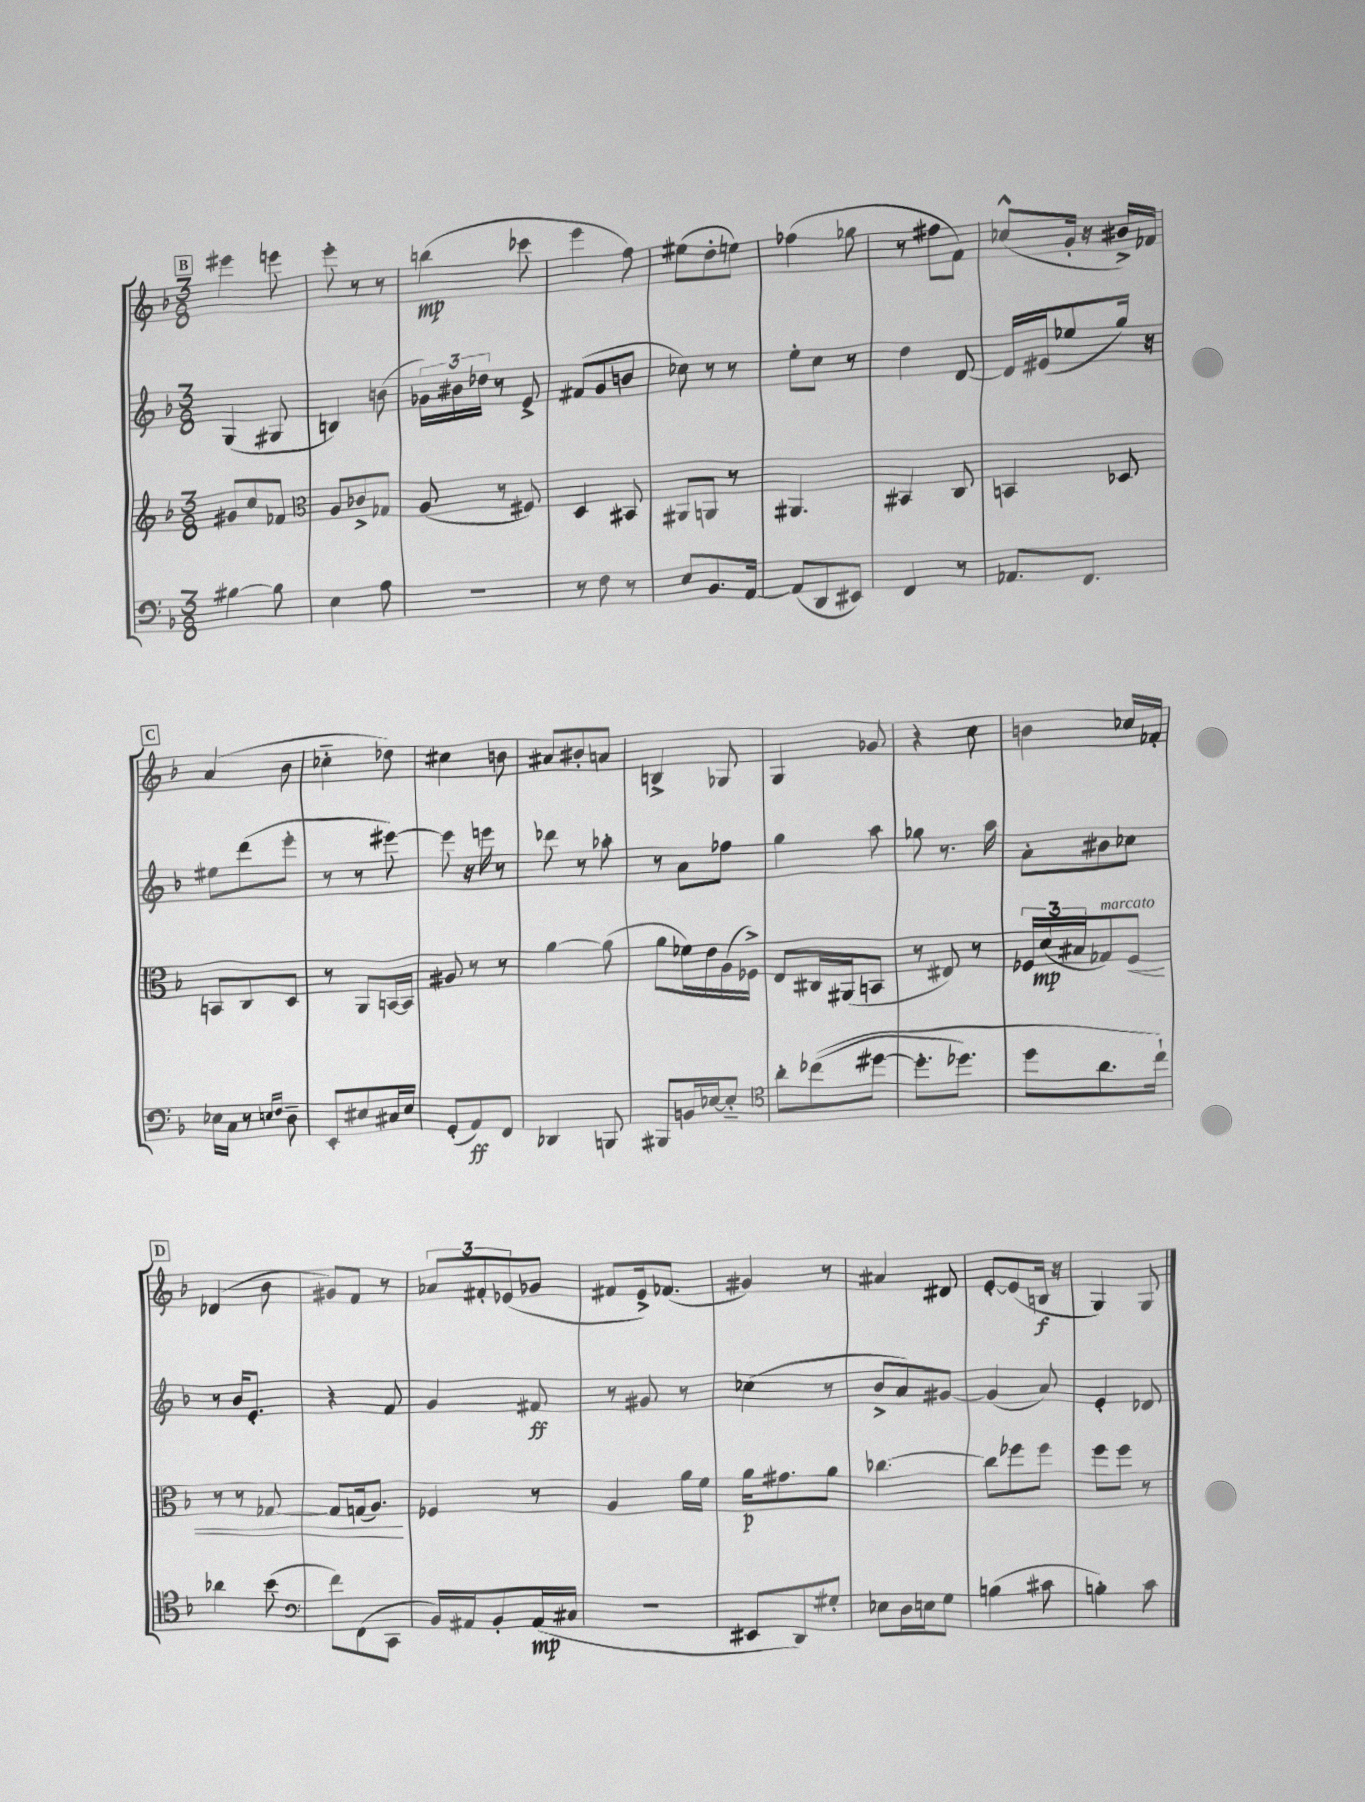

**kern	**kern	**kern	**kern
*staff4	*staff3	*staff2	*staff1
*clefF4	*clefG2	*clefG2	*clefG2
*k[b-]	*k[b-]	*k[b-]	*k[b-]
*M3/8	*M3/8	*M3/8	*M3/8
[4B#	8g#	(4G	4eee#
.	8cc	.	.
8B#]	8f-	8G#	8eee
=	=	=	=
*	*clefC3	*	*
4E	8A	4B)	8eee'
.	8c-^	.	8r
8A	8G-	(8b	8r
=	=	=	=
4.r	(8A	24g-)	(4bb
.	.	24b#	.
.	.	24dd-	.
.	8r	8r	.
.	8F#)	8e^	8ccc-
=	=	=	=
8r	4D	(8f#	4eee
8F	.	8g	.
8r	8BB#	8b	8ff)
=	=	=	=
8E	8AA#	8cc-)	(8ee#
8.BB-	8AA	8r	8dd'
.	8r	8r	8ee)
[16AA	.	.	.
=	=	=	=
(8AA]	4.AA#	8ee'	(4ff-
8DD	.	8cc	.
8EE#)	.	8r	8gg-
=	=	=	=
4FF	4BB#	4dd	8r
.	.	.	8ff#
8r	8C	[8d	8f)
=	=	=	=
8.AA-	4BB	16d]	(8cc-^^
.	.	(16e#	.
.	.	8ee-	16g'
8.FF	.	.	16r
.	8D-	16gg)	16b#^)
.	.	16r	16f-
=	=	=	=
16E-	8BB	8ee#	(4a
16C	.	.	.
8r	8C	(8ddd	.
16qqE	.	.	.
16qqF	.	.	.
8D~	8D	8eee'	8b-
=	=	=	=
8EE'	8r	8r	4cc-'~
8E#	8AA	8r	.
16C#	[16BB	[8eee#)	8dd-)
16E#	16BB]	.	.
=	=	=	=
(8GG'	8A#	8eee#]	4cc#
8AA)	8r	16r	.
.	.	16eee	.
8FF	8r	8r	8b
=	=	=	=
4DD-	[4a	8ddd-	8a#
.	.	8r	8b#'
8BBB	(8a]	8aa-'	8a
=	=	=	=
8BBB#	8a	8r	4B^
16BB	16f-)	8a	.
[16E-	16e	.	.
8E-'~]	(16A	8ff-	8G-
.	16F-^)	.	.
=	=	=	=
*clefC4	*	*	*
8a'	8E	4gg	4G
&((8cc-	16C#	.	.
.	(16AA#	.	.
[8dd#	8BB	8aa	8g-
=	=	=	=
8.dd#']	8r	8gg-	4r
.	8E#)	8.r	.
8.dd-)	.	.	.
.	8r	.	8cc
.	.	16aa	.
=	=	=	=
8dd	24F-	8a'	4b
.	(24d	.	.
.	24B#	.	.
8.a	8G-)	8b#	.
.	8F-	8cc-	16cc-
16cc`&)	.	.	16f-'
=	=	=	=
4a-	8r	8r	(4d-
.	8r	16b-	.
.	.	8.e'	.
(8b-	[8G-	.	8b-
=	=	=	=
*clefF4	*	*	*
8f)	8G-]	4r	8g#)
(8FF	(16G	.	8f
.	8.A)	.	.
8CC	.	8f	8r
=	=	=	=
16BB-)	4F-	4g	12a-
16AA#	.	.	.
.	.	.	12f#'
8BB-'	.	.	.
.	.	.	(12e-
(16AA#	8r	8f#	8g-
16C#	.	.	.
=	=	=	=
4.r	4A	8r	8f#
.	.	8g#	16e^)
.	.	.	(8.f-
.	16a	8r	.
.	16f	.	.
=	=	=	=
8EE#	16a	(4cc-	4g#)
.	8.g#	.	.
8DD)	.	.	.
8G#'	8a	8r	8r
=	=	=	=
8E-	[4.cc-	8b-^	4a#
16D	.	8a)	.
16E	.	.	.
8G	.	[8g#	8d#
=	=	=	=
(4B	8cc-]	(4g#]	[8e'
.	8ff-	.	(8e]
8c#	8ff-	8a)	16B
.	.	.	16r
=	=	=	=
4B')	8ff	4e'	4G)
.	8ff	.	.
8c	8r	8d-	8G
==	==	==	==
*-	*-	*-	*-
